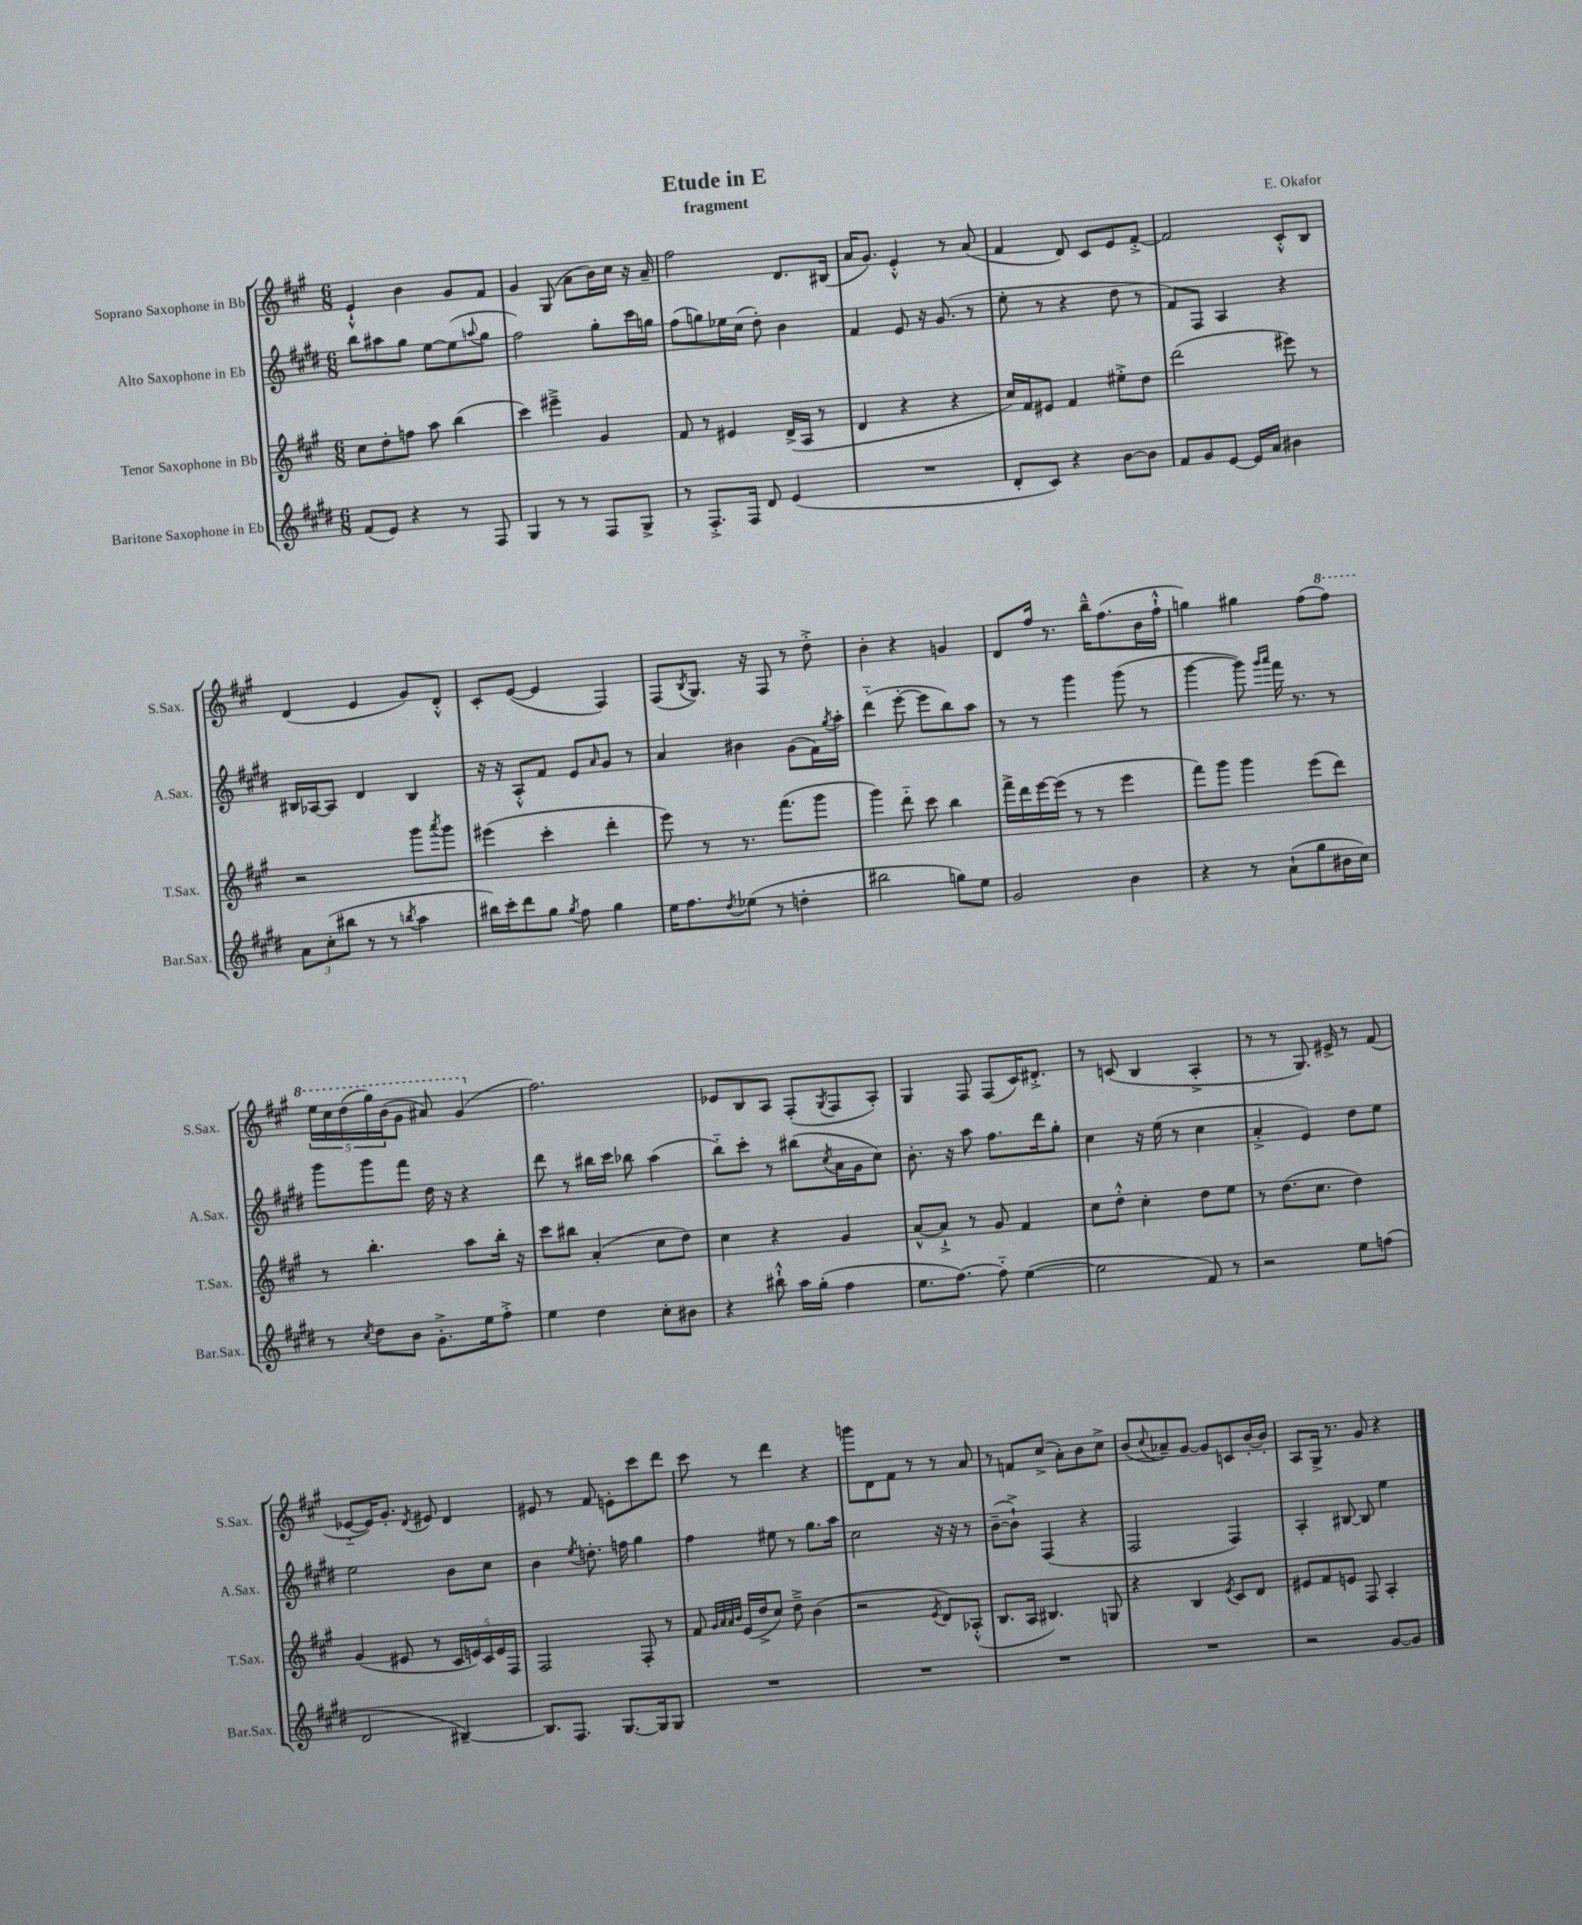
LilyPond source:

\header { title = "Etude in E" composer = "E. Okafor" subtitle = "fragment" }
<<
\new StaffGroup <<
\new Staff = "s0" \with { instrumentName = "Soprano Saxophone in Bb" shortInstrumentName = "S.Sax." } {
    \clef treble \key a \major \numericTimeSignature \time 6/8
    e'4-!-^ b'4 gis'8 fis'8 |
    gis'4 gis8( a'8 b'16) cis''16 r16 a'16-- |
    fis''2 d'8. bis16( |
    a'16 gis'8.) e'4-.-^ r8 a'8( |
    fis'4 d'8) cis'8 e'8 fis'8~-.-> |
    fis'2 cis'8-.-^ b8 |
    d'4( e'4 gis'8) d'8-.-^ |
    cis'8-. e'8~( e'4 fis4) |
    fis8( \acciaccatura { b8 } gis8.) r16 fis8 r8 d''8-.-> |
    b'4-. r4 g'4 |
    d'8 fis''16 r8. b''16---^ fis''8.( b'16 fis''16-!-^ |
    g''4) gis''4 fis''8( \ottava #1 fis'''8) |
    \tuplet 5/4 { e'''16 cis'''16 d'''16( gis'''16) b''16( } gis''8 ais''8) gis''4( \ottava #0 |
    fis''2.) |
    ees'8 b8 a8 fis8-.( \acciaccatura { gis8 } fis8 a8-.) |
    gis4 fis8 fis8( cis'16) dis'8.-.-> |
    r8 c'8( b4 a4-.-> |
    r8 r8 gis8.) eis'16-> r8 fis'8( |
    ees'8~-_ ees'16) gis'8.-. \acciaccatura { d'8 } eis'8 d'4 |
    eis'8 r8 fis'8 e'8-. cis'''8 d'''8 |
    cis'''8 r8 d'''4 r4 |
    g'''8 d'8 fis'8 r8 r8 a'8 |
    r8 f'8 cis''8->( a'8-.) b'8 cis''8-> |
    b'8( \appoggiatura { cis''8 } aes'8--) gis'8~ gis'8 c'8 b'16~-. b'16-. |
    a8 gis16-> r8. gis'8 r4 \bar "|." |
}
\new Staff = "s1" \with { instrumentName = "Alto Saxophone in Eb" shortInstrumentName = "A.Sax." } {
    \clef treble \key e \major \numericTimeSignature \time 6/8
    b''8 ais''8 gis''8 e''8~ e''8( \appoggiatura { a''8 } gis''8 |
    fis''2) gis''8-. cis'''16 g''16 |
    fis''8( g''8) ees''16 cis''16( dis''8-.) b'4 |
    fis'4 e'8 r16 gis'8.( r8 |
    e''8-. r8 r4 dis''8 r8 |
    fis'8) fis8 a4 r4 |
    bis16 aes16~ aes8 dis'4 bis4 |
    r16 r16 a8-.-^ fis'8 e'8 \grace { a'16 } gis'8 r8 |
    a'4 bis'4 gis'8( fis'16) \acciaccatura { gis''8 } a''16-. |
    dis'''4-_( e'''8~-. e'''8 b''8) a''8 |
    r8 r8 gis'''4 gis'''8( r8 |
    gis'''4~ gis'''8) \grace { gis'''16 a'''16 } fis'''16 r8. r8 |
    gis'''8 gis'''8 fis'''8 dis''16 r16 r4 |
    dis'''8 r8 bis''16 cis'''16 bes''8 a''4( |
    b''8-_) cis'''8-. r8 bis''8( \acciaccatura { cis''8 } a'16 gis'16 cis''8) |
    b'8.-. r16 a''8 fis''8. dis'''16 gis''8-. |
    cis''4 r16 e''16( r8 cis''4 |
    a'4-.-> e'4) dis''8 e''8 |
    e''2 b'8 cis''8 |
    b'4 \acciaccatura { e''8 } d''8.-. f''16 gis''4 |
    fis''4 eis''8 r8 gis''8. a''16 |
    cis''2 r16 r16 r8 |
    b'8~--( b'8-!->) fis4( r4 |
    fis2 fis4) |
    a4-. bis8~ bis8 e''4 \bar "|." |
}
\new Staff = "s2" \with { instrumentName = "Tenor Saxophone in Bb" shortInstrumentName = "T.Sax." } {
    \clef treble \key a \major \numericTimeSignature \time 6/8
    cis''8 d''8-. f''8 a''8 b''4( |
    cis'''4) eis'''4---> gis'4 |
    fis'8 r8 eis'4 d'16->( a16 r8 |
    d'4 r4 r4 |
    cis''16) fis'16 eis'8 fis'4 eis''8-.-> d''8 |
    d'''2( eis'''8) r8 |
    r2 gis'''8 \acciaccatura { a'''8 } gis'''8 |
    eis'''4( cis'''4-. d'''4-. |
    e'''8) r8 r8. fis'''8.( gis'''8 |
    gis'''4) d'''8-_ cis'''8 b''4 |
    fis'''16-> d'''16 e'''16~ e'''16( r8 r8 e'''4 |
    fis'''8) gis'''8 gis'''4 e'''8( d'''8) |
    r8 b''4.-. a''8 b''16-. r16 |
    cis'''8 bis''8 a'4-.( cis''8 d''8) |
    cis''4 r4 gis'4 |
    a'8~-^ a'8-!-> r8 gis'8 fis'4 |
    cis''8 d''8-.-^ cis''4-. d''8 e''8 |
    r8 d''8.( cis''8. d''4) |
    gis'4( eis'8 r8 \tuplet 5/4 { cis'16 e'16) cis'16 e'16 fis16 } |
    fis2 fis8-. r8 |
    fis'8 \grace { gis'32 a'32 a'32 b'32 } e'16( d''16-> cis''8) d''8---> b'4( |
    r2 \acciaccatura { e'8 } d'8) aes8-.-^( |
    b8. a16 bis4.) g8 |
    r4 b4 \acciaccatura { e'8 } cis'8 d'8 |
    eis'8 fis'8 e'8 fis8 a4-. \bar "|." |
}
\new Staff = "s3" \with { instrumentName = "Baritone Saxophone in Eb" shortInstrumentName = "Bar.Sax." } {
    \clef treble \key e \major \numericTimeSignature \time 6/8
    fis'8( e'8) r4 r8 fis8 |
    gis4 r8 r8 fis8 gis8-> |
    r8 fis8.-.-> fis16 dis'8 e'4( |
    R2. |
    dis'8-. cis'8) r4 b'8~ b'8 |
    fis'8 gis'8 e'8~ e'16 a'16 bis'4 |
    \tuplet 3/2 { a'8 cis''8-.( bis''8 } r8 r8 \acciaccatura { b''8 } a''4 |
    bis''16) cis'''16-. dis'''8 gis''8 \acciaccatura { gis''8 } fis''8 gis''4 |
    e''16 fis''8. \acciaccatura { dis''8 } ees''8( r8 d''4-. |
    bis''2 g''8) e''8 |
    gis'2 b'4 |
    r4 r8 a'8-!( gis''8 bis'16 cis''16) |
    r8 \acciaccatura { cis''8 } dis''8 b'8 gis'8.-.-> e''16 fis''8-.-> |
    e''4 dis''4 cis''8-. bis'8 |
    r4 bis''8-!-^ a''16 gis''16-.( fis''4 |
    e''8. fis''8.~) fis''8-_ e''4~( |
    e''2 fis'8) r8 |
    r2 e''8 f''8( |
    dis'2 bis4~--) |
    bis8. fis8. gis8.~ gis16 gis8 |
    R2. |
    R2. |
    R2. |
    R2. |
    r2 gis'8~ gis'8 \bar "|." |
}
>>
>>
\layout { \context { \Score \remove "Bar_number_engraver" } }
